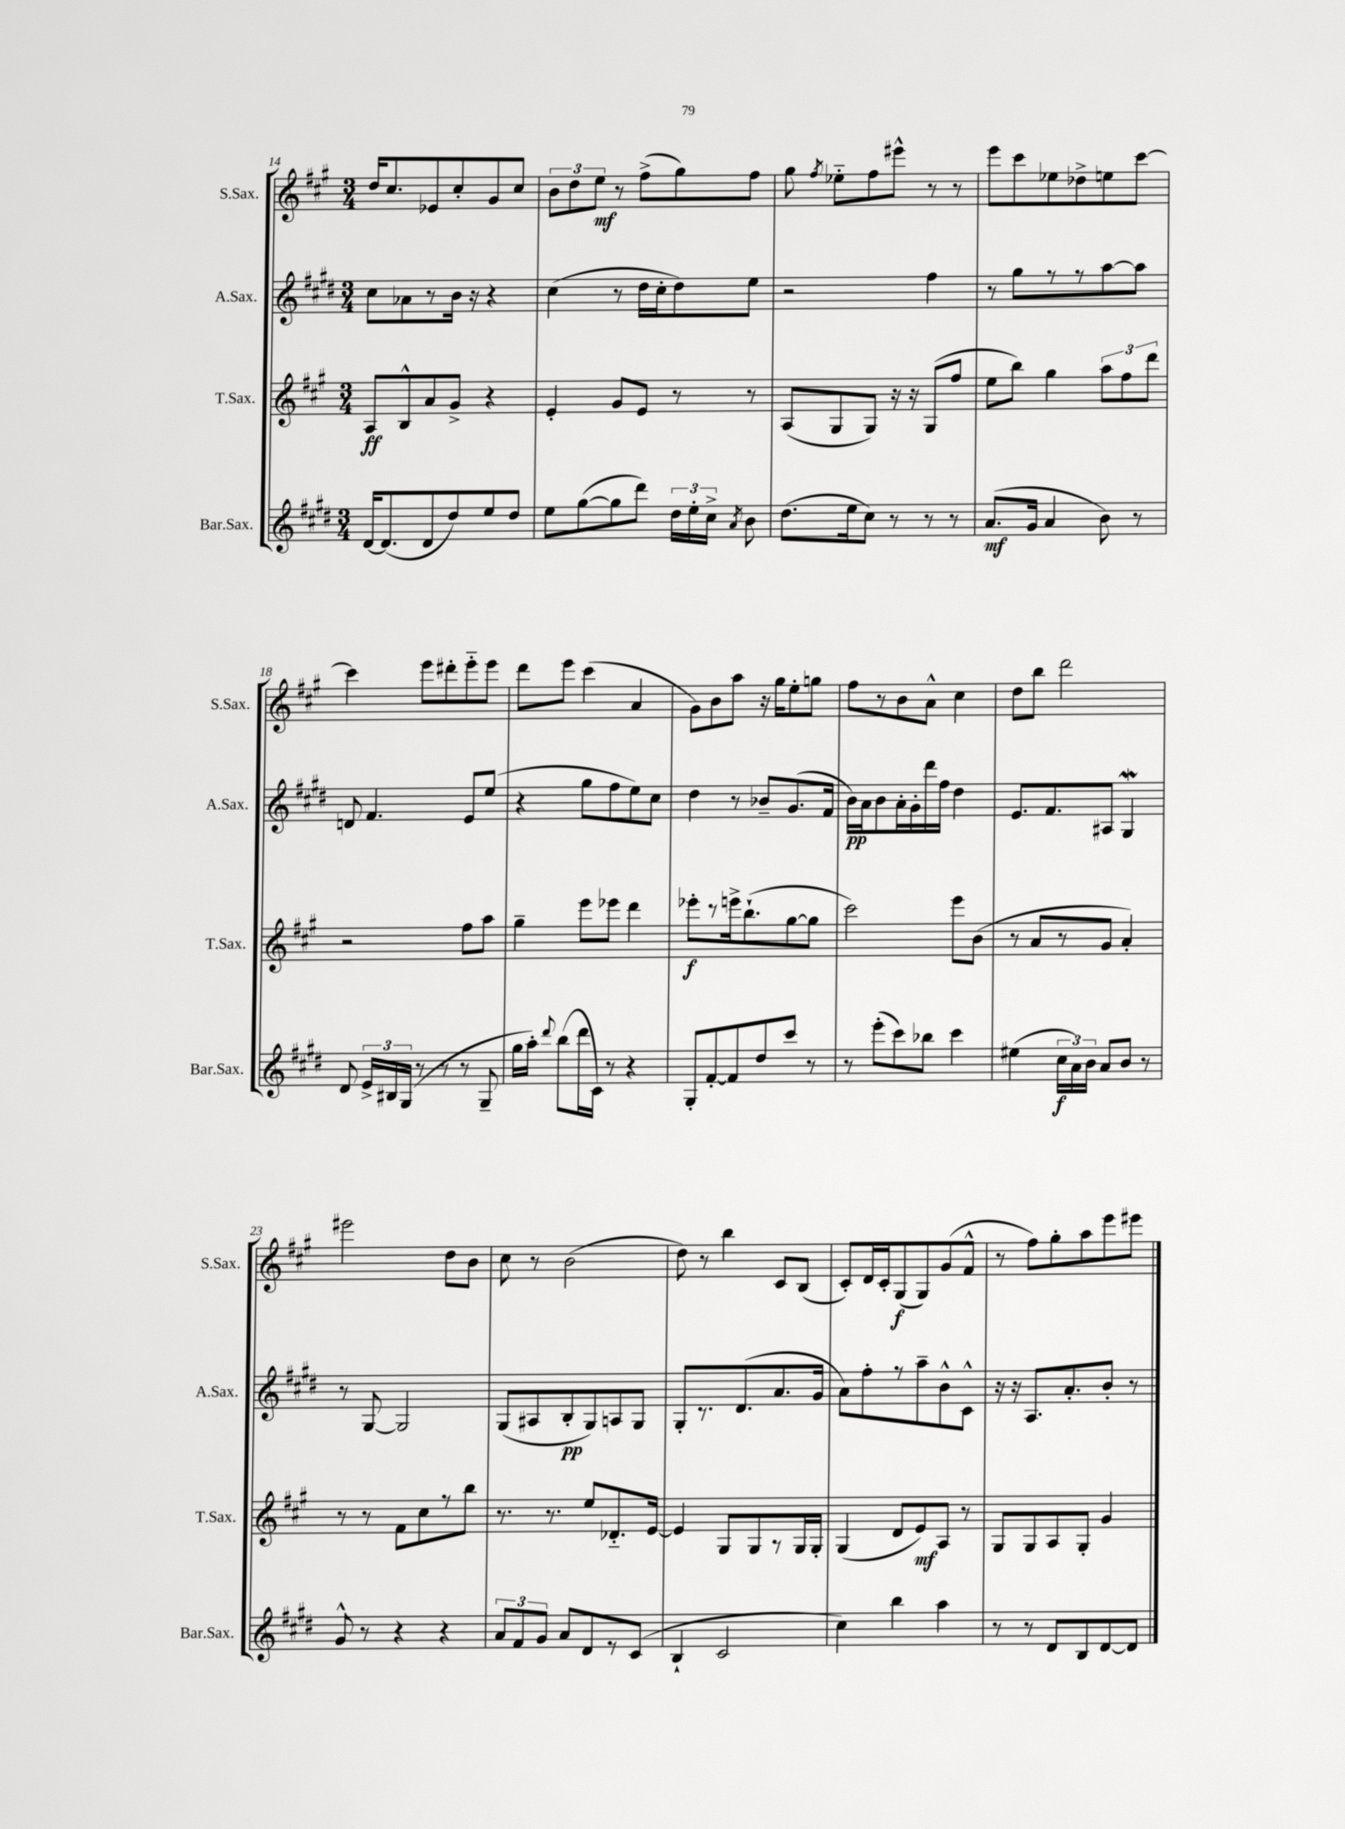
<<
\new StaffGroup <<
\new Staff = "s0" \with { instrumentName = "S.Sax." shortInstrumentName = "S.Sax." } {
    \clef treble \key a \major \numericTimeSignature \time 3/4
    \autoBeamOff d''16[ cis''8. ees'8 cis''8-. gis'8 cis''8] |
    \tuplet 3/2 { b'8[ d''8 e''8]\mf } r8 fis''8[->( gis''8) fis''8] |
    gis''8 \acciaccatura { fis''8 } ees''8[-_ fis''8 eis'''8]-^ r8 r8 |
    e'''8[ cis'''8 ees''8 des''8-> e''8 cis'''8]~ |
    cis'''4 e'''8[ dis'''8-. e'''8-_ e'''8] |
    d'''8[ e'''8] cis'''4( a'4 |
    gis'8[) b'8 a''8] r16 gis''16[ e''8-. g''8] |
    fis''8[ r8 b'8 a'8]-^ cis''4 |
    d''8[ b''8] d'''2 |
    eis'''2 d''8[ b'8] |
    cis''8 r8 b'2( |
    d''8) r8 b''4 cis'8[ b8]( |
    cis'8[-.) d'16 cis'16-. gis8\f( gis8) gis'8( fis'8]-^ |
    r8 fis''8[) gis''8-. a''8 e'''8 eis'''8] \bar "|." |
}
\new Staff = "s1" \with { instrumentName = "A.Sax." shortInstrumentName = "A.Sax." } {
    \clef treble \key e \major \numericTimeSignature \time 3/4
    \autoBeamOff cis''8[ aes'8 r8 b'16] r16 r4 |
    cis''4( r8 dis''16[ cis''16-. dis''8) e''8] |
    r2 fis''4 |
    r8 gis''8[ r8 r8 a''8~ a''8] |
    d'8 fis'4. e'8[ e''8]( |
    r4 gis''8[ fis''8 e''8) cis''8] |
    dis''4 r8 bes'8[-- gis'8.( fis'16] |
    b'16[\pp) a'16 b'8 a'16-. gis'16-. dis'''16 fis''16] dis''4 |
    e'8.[ fis'8. ais8] gis4\mordent |
    r8 gis8~ gis2 |
    gis8[( ais8 b8-.\pp gis8) a8 gis8] |
    gis8[-. r8. dis'8.( a'8. gis'16] |
    a'8[) fis''8-. r8 a''8-- b'8-^ cis'8]-^ |
    r16 r16 a8.[ a'8.-. b'8]-. r8 \bar "|." |
}
\new Staff = "s2" \with { instrumentName = "T.Sax." shortInstrumentName = "T.Sax." } {
    \clef treble \key a \major \numericTimeSignature \time 3/4
    \autoBeamOff a8[\ff b8-^ a'8 gis'8]-> r4 |
    e'4-. gis'8[ e'8] r8 r8 |
    a8[( gis8 gis8]) r16 r16 gis8[( fis''8] |
    e''8[ b''8]) gis''4 \tuplet 3/2 { a''8[ fis''8 d'''8] } |
    r2 fis''8[ a''8] |
    gis''4-- e'''8[ ees'''8] d'''4 |
    ees'''8[-.\f r8 e'''16-> b''8.-!( gis''8~ gis''8] |
    cis'''2) e'''8[ b'8]( |
    r8 a'8[ r8 gis'8] a'4-.) |
    r8 r8 fis'8[ cis''8 r8 b''8] |
    r8. r8. e''8[ des'8.-_ e'16]~ |
    e'4 gis8[ gis8 r8 gis16 gis16]-. |
    gis4( d'8[ e'8\mf) a8] r8 |
    gis8[ gis8 a8 gis8]-. gis'4 \bar "|." |
}
\new Staff = "s3" \with { instrumentName = "Bar.Sax." shortInstrumentName = "Bar.Sax." } {
    \clef treble \key e \major \numericTimeSignature \time 3/4
    \autoBeamOff dis'16[~ dis'8.( dis'8 dis''8) e''8 dis''8] |
    e''8[ gis''8~( gis''8 dis'''8]) \tuplet 3/2 { dis''16[ e''16-. cis''16]-> } \acciaccatura { a'8 } b'8 |
    dis''8.[( e''16 cis''8]) r8 r8 r8 |
    a'8.[\mf( gis'16] a'4 b'8) r8 |
    dis'8 \tuplet 3/2 { e'16[-> bis16 gis16]( } r8 r8 r8 gis8-- |
    gis''16[ a''16]-.) \appoggiatura { dis'''8 } b''8[( dis'''16 cis'16]) r8 r4 |
    gis8[-. fis'8~-. fis'8 dis''8 cis'''8] r8 |
    r8 e'''8[-.( cis'''8) bes''8] cis'''4 |
    eis''4( \tuplet 3/2 { cis''16[\f a'16) b'16] } a'8[ b'8] r8 |
    gis'8-^ r8 r4 r4 |
    \tuplet 3/2 { a'8[ fis'8 gis'8] } a'8[ dis'8 r8 cis'8]( |
    b4-! cis'2 |
    cis''4) b''4 a''4 |
    r8 r8 dis'8[ b8 dis'8~ dis'8] \bar "|." |
}
>>
>>
\layout { \context { \Score currentBarNumber = #14 } }
